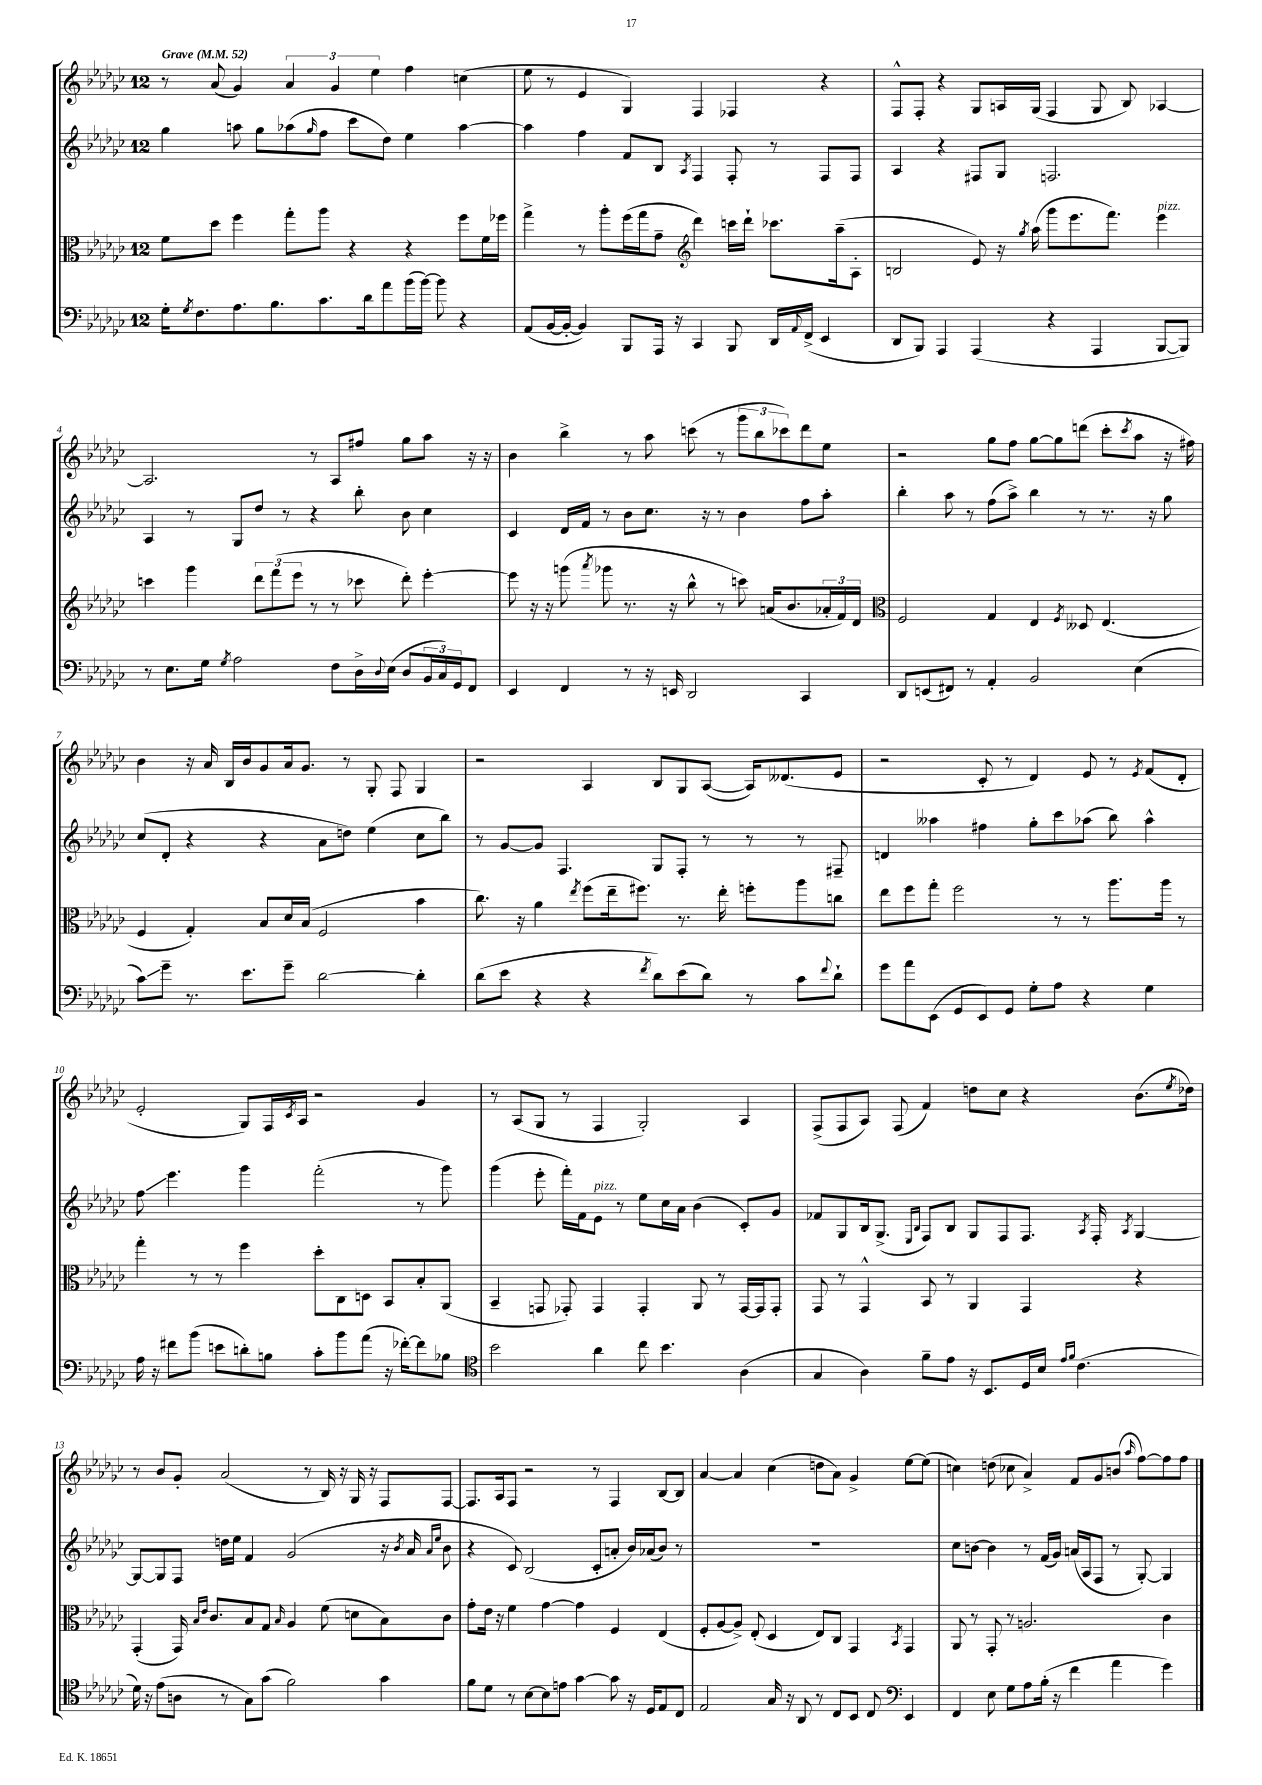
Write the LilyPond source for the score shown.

<<
\new StaffGroup <<
\new Staff = "s0" {
    \clef treble \key ges \major \once \override Staff.TimeSignature.style = #'single-digit \time 12/8 \tempo "Grave" 4 = 52
    r8 aes'8( ges'4) \tuplet 3/2 { aes'4 ges'4 ees''4 } f''4 c''4( |
    ees''8 r8 ees'4 ges4) f4 fes4 r4 |
    f8-^ f8-. r4 ges8 a16 ges16( f4 ges8 bes8) aes4~ |
    aes2. r8 aes8 fis''8 ges''8 aes''8 r16 r16 |
    bes'4 bes''4-> r8 aes''8 c'''8( r8 \tuplet 3/2 { ges'''8 bes''8 ces'''8) } des'''8 ees''8 |
    r2 ges''8 f''8 ges''8~ ges''8 d'''8( ces'''8-. \acciaccatura { ces'''8 } aes''8 r16 fis''16) |
    bes'4 r16 aes'16 bes16 bes'16 ges'8 aes'16 ges'8. r8 ges8-. f8 ges4 |
    r2 aes4 bes8 ges8 aes8~( aes16) deses'8.( ees'8 |
    r2 ces'8-. r8 des'4) ees'8 r8 \acciaccatura { ees'8 } f'8( des'8-. |
    ees'2-. ges8) f16 \acciaccatura { ces'8 } aes16 r2 ges'4 |
    r8 aes8( ges8 r8 f4 ges2-.) aes4 |
    f8->( f8 aes8) f8( f'4) d''8 ces''8 r4 bes'8.( \acciaccatura { ees''8 } des''16) |
    r8 bes'8 ges'8-. aes'2( r8 bes16) r16 ges16 r16 f8 f8~ |
    f8. aes16 f8 r2 r8 f4 bes8~ bes8 |
    aes'4~ aes'4 ces''4( d''8 aes'8) ges'4-> ees''8~ ees''8( |
    c''4) d''8( ces''8 aes'4->) f'8 ges'8 b'8( \grace { aes''16 } f''8~) f''8 f''8 \bar "|." |
}
\new Staff = "s1" {
    \clef treble \key ges \major \once \override Staff.TimeSignature.style = #'single-digit \time 12/8
    ges''4 a''8 ges''8 aes''8( \grace { ges''16 } f''8 ces'''8 des''8) ees''4 aes''4~ |
    aes''4 f''4 f'8 bes8 \acciaccatura { aes8 } f4 f8-. r8 f8 f8 |
    aes4 r4 fis8 ges8 f2. |
    aes4 r8 ges8 des''8 r8 r4 bes''8-. bes'8 ces''4 |
    ces'4 des'16 f'16 r8 bes'8 ces''8. r16 r8 bes'4 f''8 aes''8-. |
    bes''4-. aes''8 r8 f''8( aes''8->) bes''4 r8 r8. r16 ges''8 |
    ces''8( des'8-. r4 r4 aes'8 d''8) ees''4( ces''8 bes''8) |
    r8 ges'8~ ges'8 f4. ges8 f8-. r8 r8 r8 fis8-- |
    d'4 aeses''4 fis''4 ges''8-. ces'''8 aes''8( bes''8) aes''4-^ |
    f''8\glissando ees'''4. ges'''4 f'''2-.( r8 ges'''8) |
    ges'''4( ees'''8-. f'''16-.) f'16 ees'8^\markup { \italic "pizz." } r8 ees''8 ces''16 aes'16 bes'4( ces'8-.) ges'8 |
    fes'8 ges8 bes16 ges8.->( \grace { ees16 bes16 } f8) bes8 ges8 f8 f8. \acciaccatura { aes8 } f16-. \acciaccatura { aes8 } ges4~ |
    ges8~ ges8 f8 d''16 ees''16 f'4 ges'2( r16 \acciaccatura { bes'8 } aes'16 \grace { aes'16 ees''16 } bes'8 |
    r4 ces'8) bes2( ces'8-. a'8-. bes'16) aes'16( bes'8) r8 |
    R1. |
    ces''8 b'8~ b'4 r8 f'16( ges'16) a'16( aes16 f8 r8 ges8~-.) ges4 \bar "|." |
}
\new Staff = "s2" {
    \clef alto \key ges \major \once \override Staff.TimeSignature.style = #'single-digit \time 12/8
    f'8 des''8 f''4 ges''8-. aes''8 r4 r4 f''8 f'16 fes''16 |
    ges''4-> r8 aes''8-. f''16( ges''16 ges'8-- \clef treble des'''4) c'''16 des'''16-! ces'''8. aes''16--( aes8-. |
    b2 ees'8) r16 \acciaccatura { ges''8 } aes''16( ges'''8 ees'''8. f'''8.) ees'''4^\markup { \italic "pizz." } |
    c'''4 ges'''4 \tuplet 3/2 { des'''8 f'''8( ees'''8 } r8 r8 ces'''8 des'''8-.) ees'''4~-. |
    ees'''8 r16 r16 g'''8( \acciaccatura { aes'''8 } ges'''8 r8. r16 bes''8-^ r8 c'''8) a'16( bes'8. \tuplet 3/2 { aes'16-. f'16) des'16 } |
    \clef alto f2 ges4 ees4 \acciaccatura { f8 } deses8 ees4.( |
    f4 ges4-.) bes8 des'16 bes16( f2 bes'4 |
    ces''8.) r16 aes'4 \acciaccatura { ees''8 } f''8( ees''16-- fis''8.) r8. ees''16-. f''8-. aes''8 c''8 |
    ees''8 f''8 ges''8-. f''2 r8 r8 aes''8. aes''16 r8 |
    ges''4-. r8 r8 f''4 des''8-. ces8 d8 bes,8 bes8-. aes,8( |
    bes,4-- g,8 ges,8-.) ges,4 ges,4-. aes,8 r8 ges,16~ ges,16 ges,8-. |
    ges,8 r8 ges,4-^ bes,8 r8 aes,4 ges,4 r4 |
    ges,4-.( ges,16) \grace { bes16 ees'16 } ces'8. bes8 ges8 \grace { bes16 } aes4 f'8( d'8 bes8) ces'8 |
    ges'8-. ees'16 r16 f'4 ges'4~ ges'4 f4 ees4( |
    f8-. aes8~ aes8->) ees8-.( des4 ees8) ces8 ges,4 \acciaccatura { bes,8 } ges,4 |
    aes,8 r8 ges,8-. r8 a2. ces'4 \bar "|." |
}
\new Staff = "s3" {
    \clef bass \key ges \major \once \override Staff.TimeSignature.style = #'single-digit \time 12/8
    ges16-. \acciaccatura { ges8 } f8. aes8. bes8. ces'8. des'16 aes'8 bes'16( bes'16~) bes'8 r4 |
    aes,8( bes,16~ bes,16~-. bes,4) bes,,8 aes,,16 r16 ces,4 bes,,8 des,16 \appoggiatura { aes,8 } f,16->( ees,4 |
    des,8 bes,,8) aes,,4 aes,,4( r4 aes,,4 bes,,8~ bes,,8) |
    r8 ees8. ges16 \acciaccatura { ges8 } aes2 f8 des16-> \appoggiatura { des8 } ees16( des8 \tuplet 3/2 { bes,16 ces16) ges,16 } f,8 |
    ees,4 f,4 r8 r16 e,16 des,2 ces,4 |
    des,8 e,8( fis,8) r8 aes,4-. bes,2 ees4( |
    ces'8\glissando) ges'8-- r8. ees'8. ges'8-- des'2~ des'4-. |
    des'8( ees'8 r4 r4 \acciaccatura { f'8 } des'8) ees'8( des'8) r8 ces'8 \appoggiatura { f'8 } des'8-! |
    ges'8 aes'8 ees,8( ges,8 ees,8) ges,8 ges8-. aes8 r4 ges4 |
    aes16 r16 fis'8 bes'8( e'8 d'8-.) b8 ces'8-. bes'8 aes'8( r16 fes'16~-.) fes'8 bes8 |
    \clef tenor bes'2 aes'4 ces''8 bes'4. aes4( |
    ges4 aes4) f'8-- ees'8 r16 bes,8. des16 bes16 \grace { ees'16 f'16 } ces'4.( |
    des'16) r16 ees'8( a8 r8 ges8) ges'8( f'2) ges'4 |
    f'8 des'8 r8 bes8~ bes8 e'8 ges'4~ ges'8 r16 des16 ees8 ces8 |
    ees2 ges16 r16 aes,8 r8 ces8 bes,8 ces8 \clef bass ees,4 |
    f,4 ees8 ges8 aes8 bes16-.( r16 f'4 aes'4 ges'4) \bar "|." |
}
>>
>>
